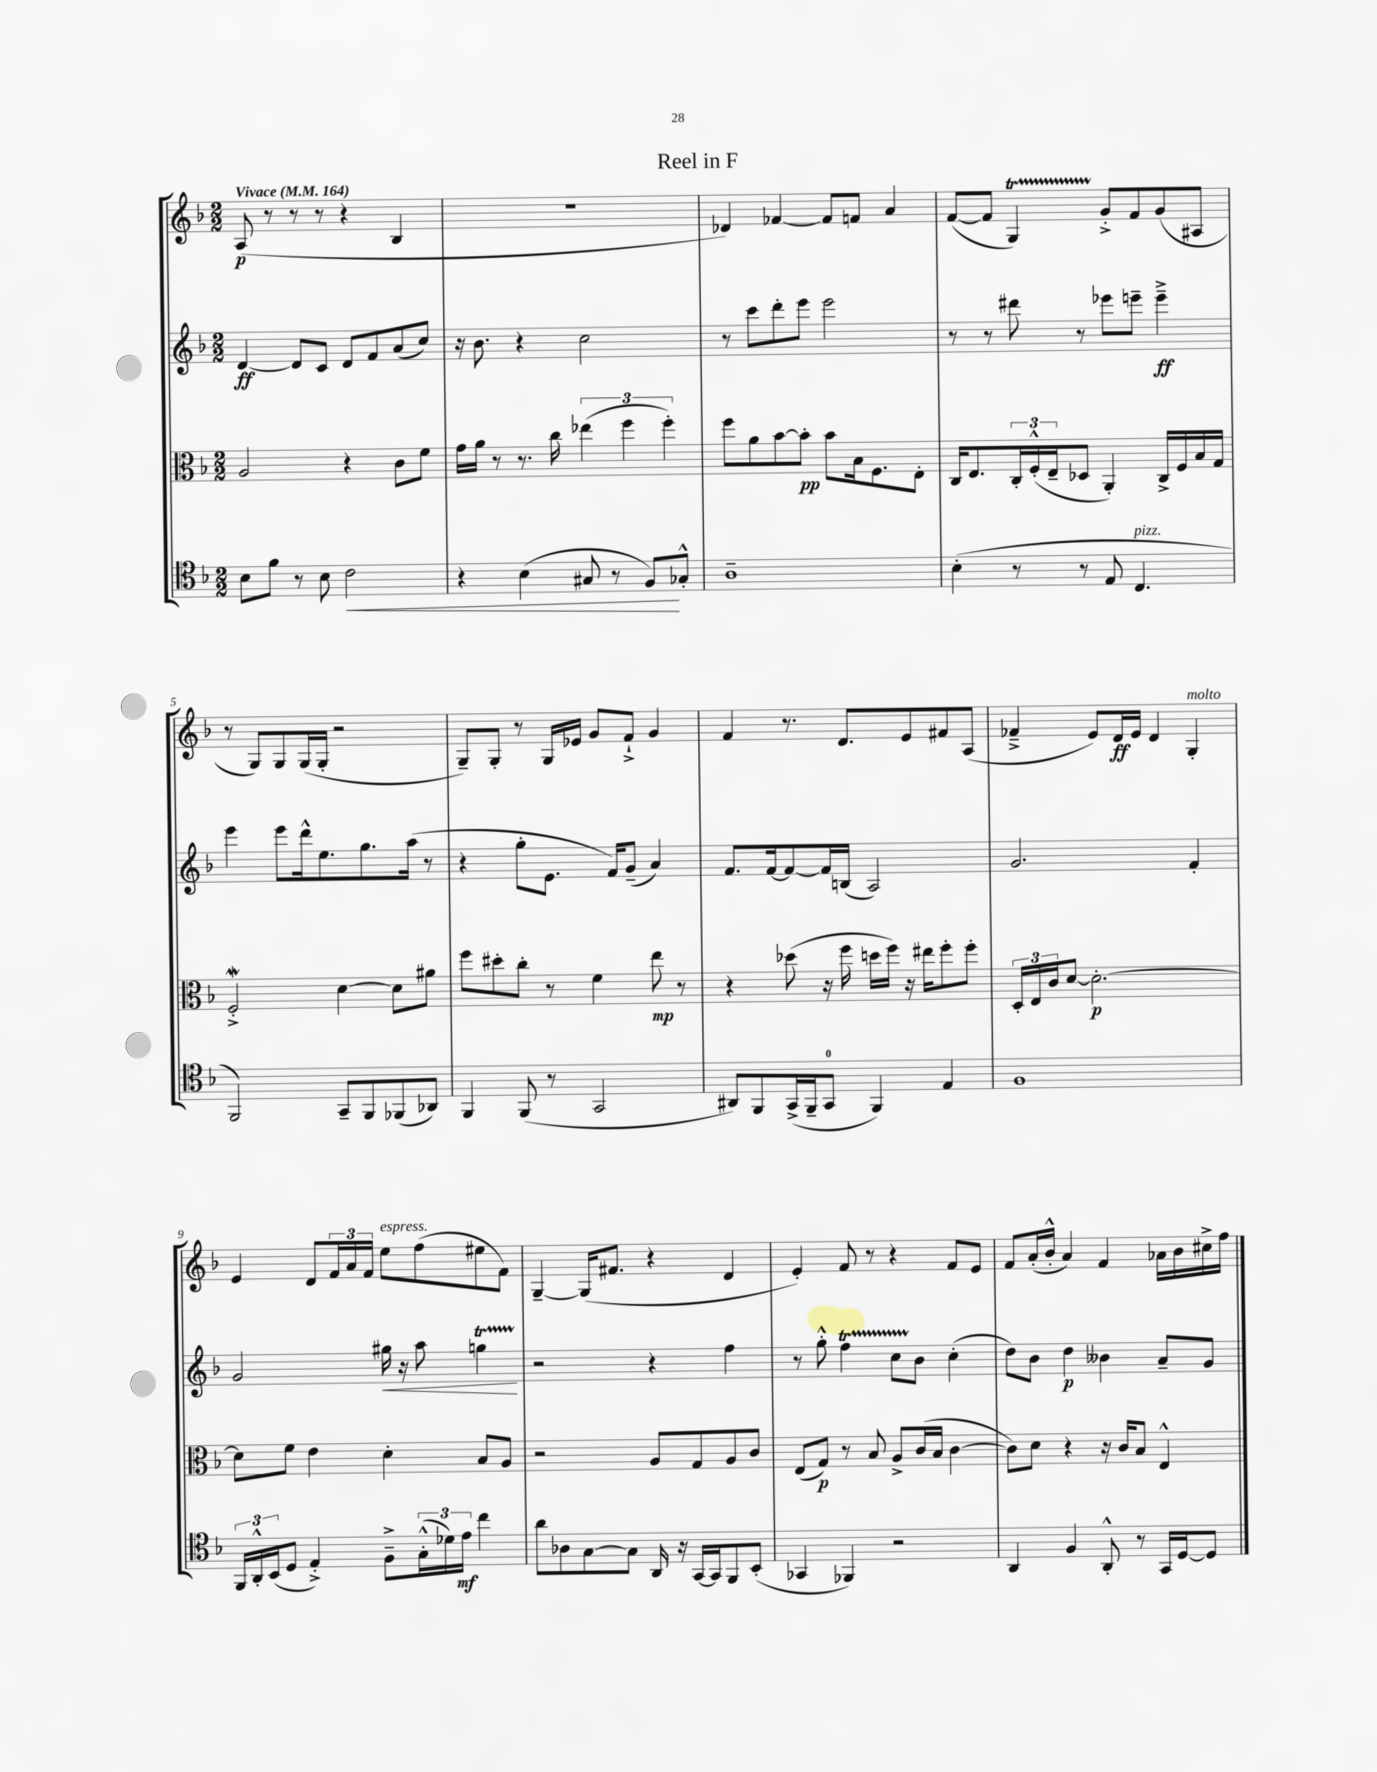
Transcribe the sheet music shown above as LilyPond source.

\header { title = "Reel in F" }
<<
\new StaffGroup <<
\new Staff = "s0" {
    \clef treble \key f \major \numericTimeSignature \time 2/2 \tempo "Vivace" 4 = 164
    a8\p( r8 r8 r8 r4 bes4 |
    r1 |
    des'4) fes'4~ fes'8 f'8 a'4 |
    f'8~( f'8 g4\startTrillSpan) g'8-.->\stopTrillSpan f'8 g'8( ais8 |
    r8 g8) g8 g16( g16-. r2 |
    g8--) g8-. r8 g16 ees'16 g'8 f'8-!-> g'4 |
    f'4 r8. d'8. e'8 fis'8 a8( |
    fes'4---> e'8) d'16\ff e'16 d'4 g4-.^\markup { \italic "molto" } |
    e'4 d'8 \tuplet 3/2 { f'16 a'16 f'16 } e''8^\markup { \italic "espress." } f''8( eis''8 f'8) |
    g4~-- g16( fis'8. r4 d'4 |
    e'4-.) f'8 r8 r4 f'8 e'8 |
    f'8 a'16-.( bes'16-.-^ a'4) f'4 aes'16 bes'16 cis''16-> f''16 \bar "|." |
}
\new Staff = "s1" {
    \clef treble \key f \major \numericTimeSignature \time 2/2
    d'4~\ff d'8 c'8 d'8 f'8 a'8( c''8) |
    r16 bes'8. r4 c''2 |
    r8 c'''8 d'''8-. e'''8 e'''2 |
    r8 r8 dis'''8 r8 ees'''8 e'''8-- e'''4--->\ff |
    e'''4 e'''8 d'''16-^ e''8. g''8. a''16( r8 |
    r4 g''8-. e'8. f'16) g'8--( a'4) |
    f'8. f'16~ f'8~ f'16 b16( a2) |
    g'2. f'4-. |
    g'2 gis''16\< r16 a''8 g''4\startTrillSpan\! |
    r2\stopTrillSpan r4 f''4 |
    r8 g''8-.-^ f''4\startTrillSpan c''8 bes'8\stopTrillSpan c''4-.( |
    d''8) bes'8 d''4\p beses'4 a'8-- g'8 \bar "|." |
}
\new Staff = "s2" {
    \clef alto \key f \major \numericTimeSignature \time 2/2
    a2 r4 c'8 f'8 |
    g'16 a'16 r8 r8. c''16 \tuplet 3/2 { ees''4( f''4 f''4-.) } |
    f''8 a'8 bes'8~ bes'8-.\pp bes'8 bes16 f8. e8-. |
    c16 e8. \tuplet 3/2 { c16-. f16-.-^( e16-- } des8 a,4-.) c16-> f16 bes16 g16 |
    f2-.->\mordent d'4~ d'8 ais'8 |
    f''8 dis''8-. c''8-. r8 f'4 e''8\mp r8 |
    r4 des''8( r16 f''16 d''16 f''16) r16 eis''16 f''8-. f''8-. |
    \tuplet 3/2 { d16-. e16 c'16 } d'8~ d'2.~-.\p |
    d'8 f'8 e'4 d'4-. bes8 a8 |
    r2 a8 g8 a8 c'8 |
    e8( g8\p) r8 bes8 a8-> c'16( bes16 c'4~ |
    c'8) d'8 r4 r16 c'16 bes8 e4-^ \bar "|." |
}
\new Staff = "s3" {
    \clef tenor \key f \major \numericTimeSignature \time 2/2
    bes8 f'8 r8 bes8 c'2\< |
    r4 bes4( gis8 r8 f8\!) ges8-.-^ |
    a1-- |
    bes4-.( r8 r8 e8 c4.^\markup { \italic "pizz." } |
    f,2) g,8-- f,8 fes,8( aes,8) |
    f,4 f,8( r8 g,2 |
    ais,8) f,8 g,16->( f,16-- g,8-0 f,4) e4 |
    f1 |
    \tuplet 3/2 { f,16 a,16-.-^ bes,16( } d8 e4-.->) f8---> \tuplet 3/2 { g16-.-^( des'16) e'16\mf } c''4 |
    a'8 aes8 g8~ g8 a,16 r16 g,16~ g,16 f,8 bes,8-.( |
    ges,4 fes,4) r2 |
    a,4 f4 a,8-.-^ r8 g,16 d16~ d8 \bar "|." |
}
>>
>>
